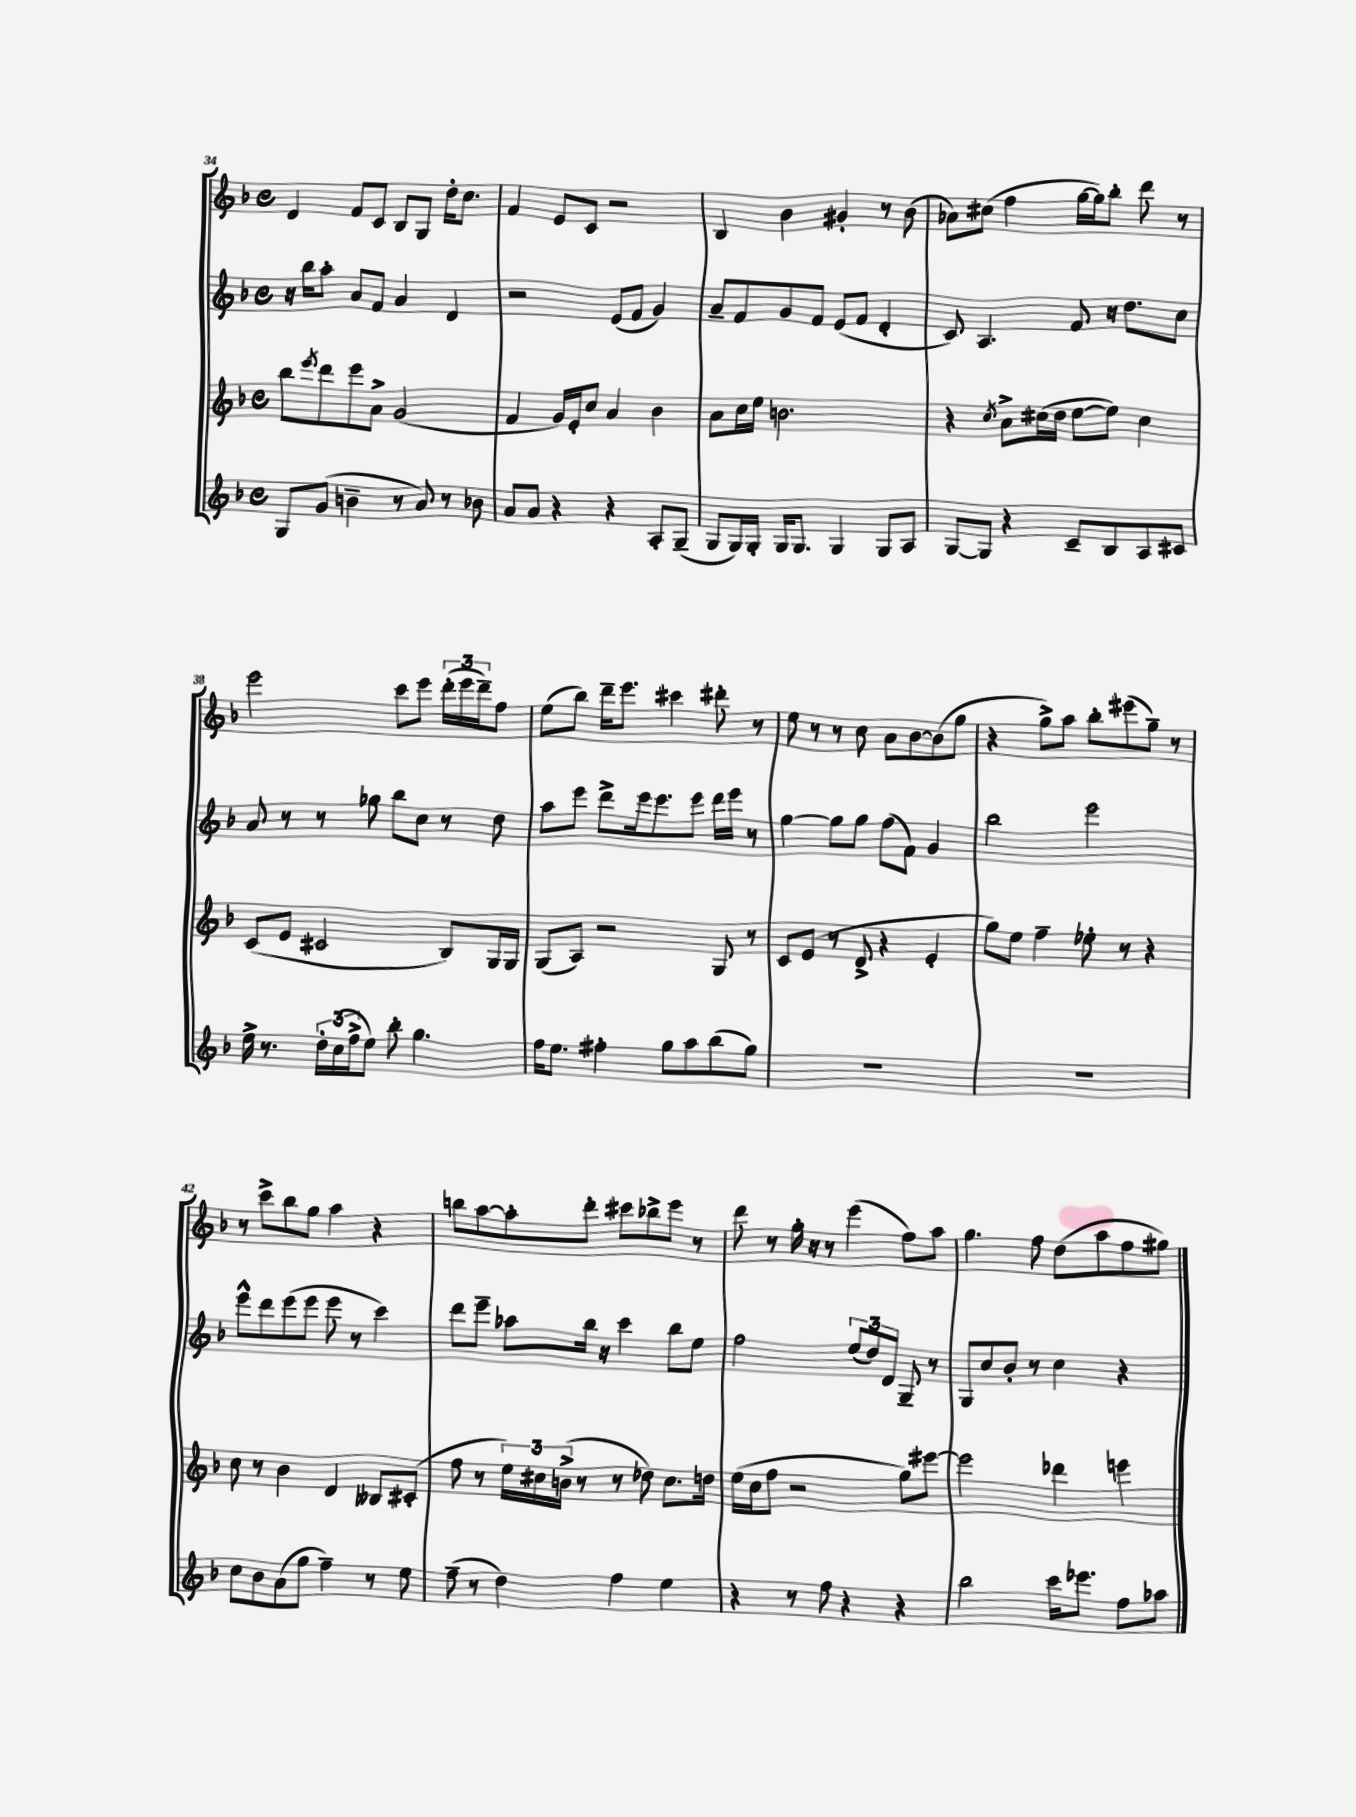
<<
\new StaffGroup <<
\new Staff = "s0" {
    \clef treble \key f \major \defaultTimeSignature \time 4/4
    d'4 f'8 c'8 bes8 g8 d''16-. c''8. |
    f'4 e'8 c'8 r2 |
    bes4 bes'4 gis'4-. r8 bes'8( |
    aes'8) cis''8( f''4 g''16~ g''16) bes''8-. d'''8 r8 |
    e'''2 c'''8 e'''8 \tuplet 3/2 { d'''16-.( e'''16 d'''16--) } f''8 |
    e''8( bes''8) d'''16-- e'''8. cis'''4 dis'''8-. r8 |
    e''8 r8 r8 c''8 a'8 bes'8~ bes'8( g''8 |
    r4 g''8->) a''8 bes''8-. eis'''8( g''8--) r8 |
    r8 c'''8-> bes''8 g''8 a''4 r4 |
    b''8 a''8~ a''8-. d'''8-. cis'''8 bes''8-> e'''8 r8 |
    d'''8 r8 g''16-. r16 r8 e'''4( f''8) a''8 |
    g''4. f''8 d''8( a''8 f''8 gis''8) \bar "|." |
}
\new Staff = "s1" {
    \clef treble \key f \major \defaultTimeSignature \time 4/4
    r16 bes''16 a''8-. a'8 f'8 a'4 d'4 |
    r2 e'8( f'8 g'4) |
    a'8-- f'8 g'8 f'8 e'8( f'8 d'4-. |
    c'8) a4. f'8 r16 d''8. c''8 |
    a'8 r8 r8 ges''8 bes''8 c''8 r8 d''8 |
    a''8 e'''8 d'''8-> e'''16 e'''8. e'''8 d'''16 e'''16 r8 |
    g''4~ g''8 g''8 f''8( f'8) g'4 |
    bes''2 e'''2 |
    e'''8-^ d'''8 e'''8( e'''8 e'''8 r8 c'''4) |
    d'''8 e'''8-- aes''8 bes''16 r16 c'''4 bes''8 e''8 |
    f''2 \tuplet 3/2 { e''8( d''8) d'8 } g8-- r8 |
    g8 c''8 bes'8-. r8 c''4 r4 \bar "|." |
}
\new Staff = "s2" {
    \clef treble \key f \major \defaultTimeSignature \time 4/4
    bes''8 \acciaccatura { e'''8 } d'''8 e'''8 a'8-> g'2( |
    f'4 g'16) e'16-. c''8 a'4 bes'4 |
    a'8 c''16 e''16 b'2. |
    r4 \acciaccatura { c''8 } a'8-> cis''16( d''16 e''8~ e''8) cis''4 |
    c'8( e'8 cis'2 bes8) g16 g16 |
    g8( a8) r2 g8 r8 |
    c'8 e'8( r8 d'8-> r4 e'4-. |
    g''8) e''8 f''4-- ees''8-. r8 r4 |
    c''8 r8 bes'4 d'4 beses8 cis'8-.( |
    f''8 r8 \tuplet 3/2 { e''16) cis''16 b'16->( } r8 r8 des''8) cis''8. d''16 |
    e''16( c''16 f''8 r2 g''8) eis'''8~ |
    eis'''2 des'''4 e'''4 \bar "|." |
}
\new Staff = "s3" {
    \clef treble \key f \major \defaultTimeSignature \time 4/4
    g8 g'8( b'4-- r8 a'8) r8 bes'8 |
    a'8 a'8 r4 r4 a8-. g8--( |
    g8 g16) g16-. g16 g8. g4 g8 a8 |
    g8~ g8 r4 c'8-- bes8 a8 cis'8 |
    e''16-> r8. \tuplet 3/2 { d''16-. c''16( f''16-> } e''8) bes''8-. g''4. |
    f''16 e''8. fis''4-. g''8 a''8 bes''8( g''8) |
    R1 |
    R1 |
    c''8 bes'8 a'8( g''8 f''4--) r8 e''8 |
    f''8--( r8 d''4) f''4 e''4 |
    r4 r8 f''8 r4 r4 |
    bes''2 c'''16 ees'''8. f''8 aes''8 \bar "|." |
}
>>
>>
\layout { \context { \Score currentBarNumber = #34 } }
